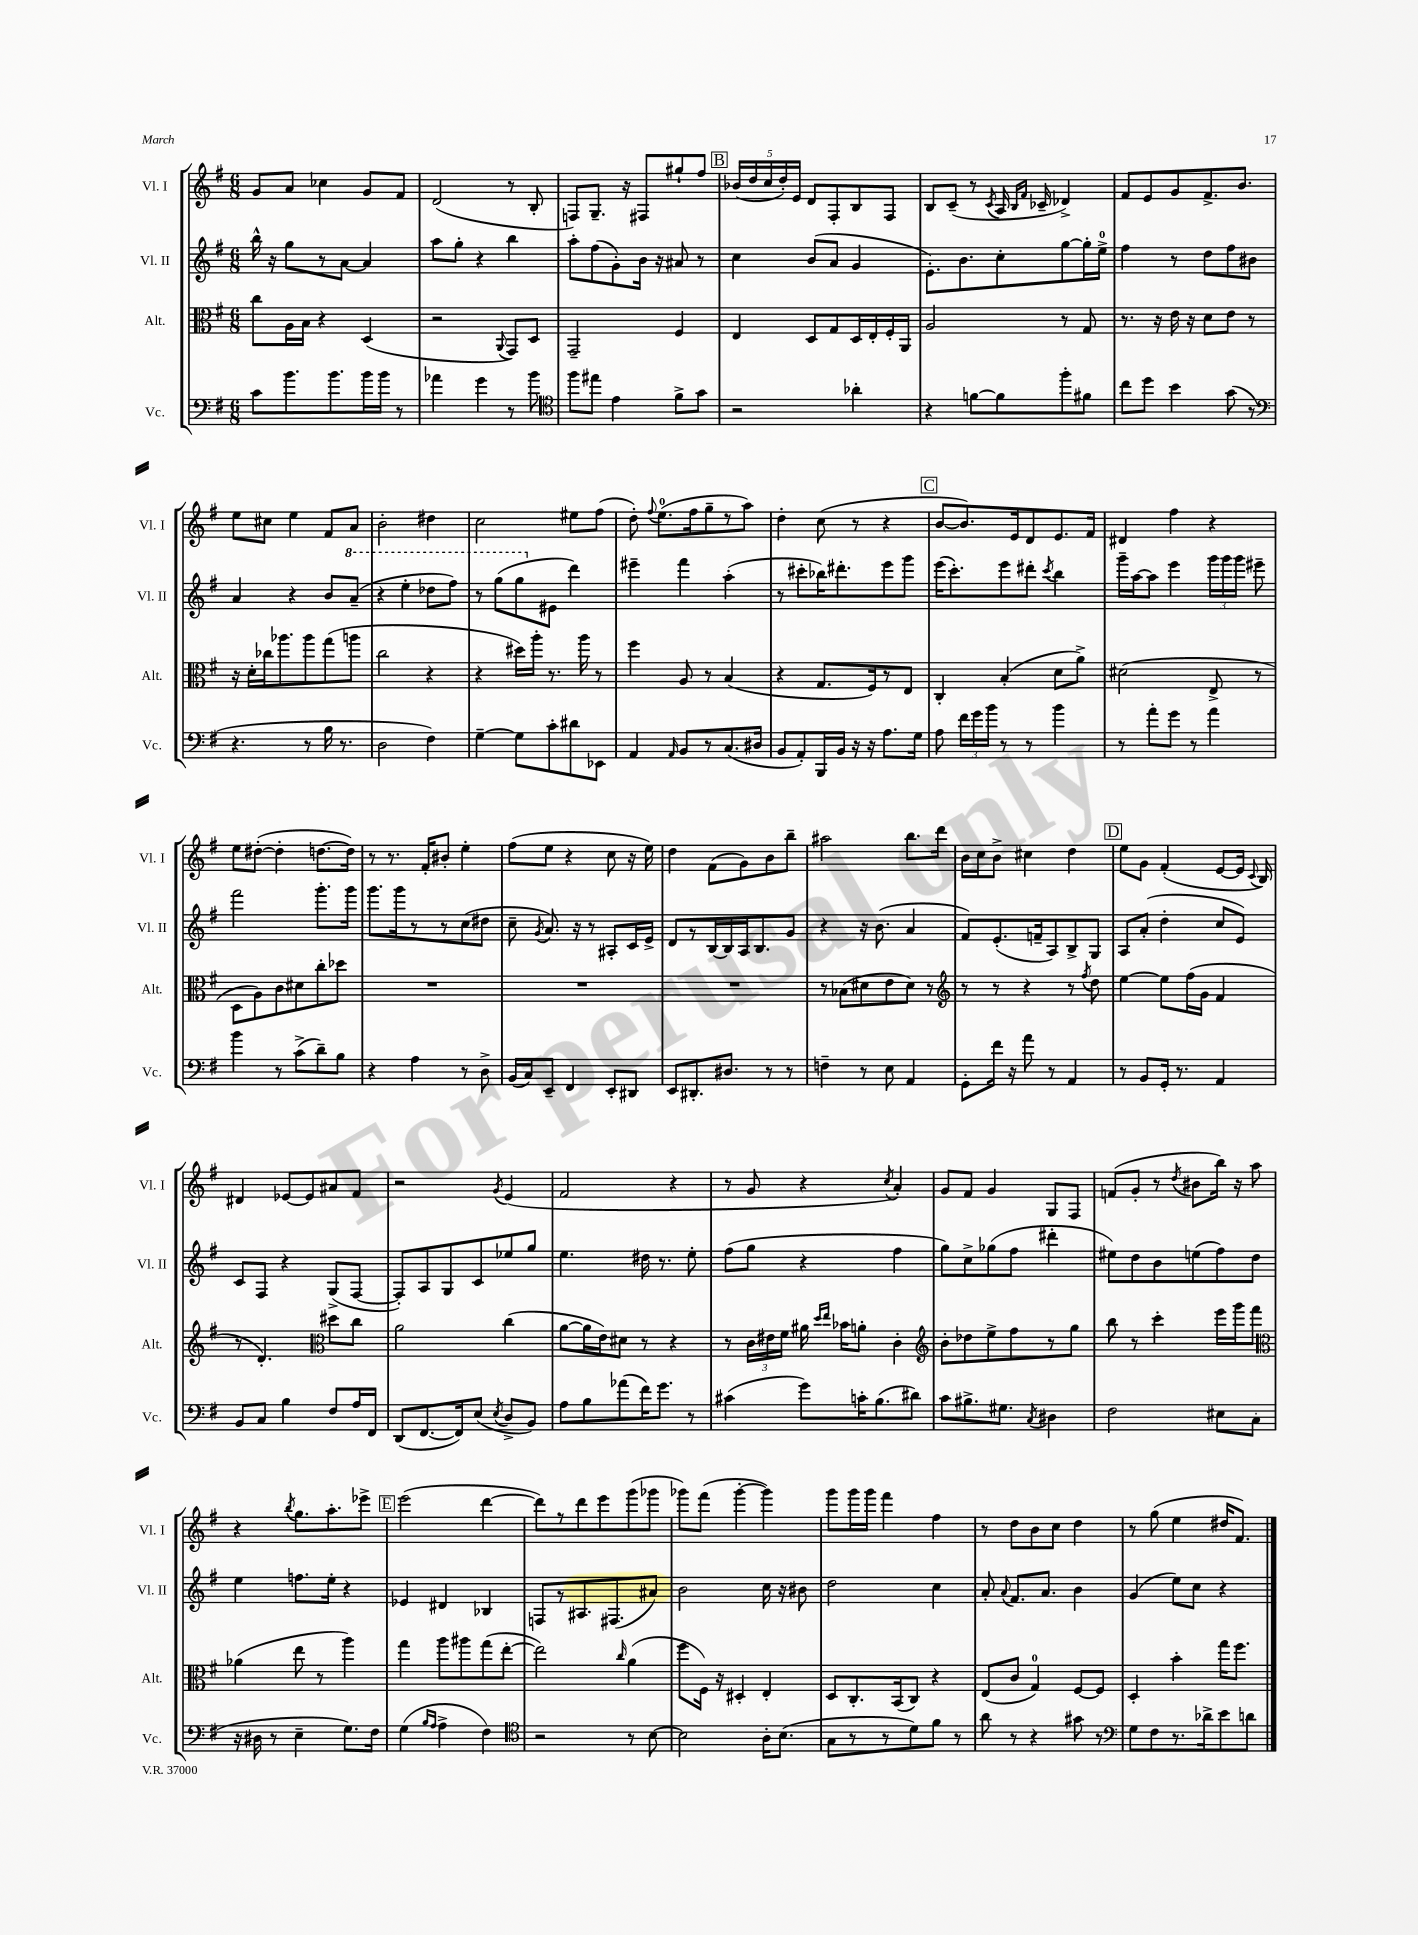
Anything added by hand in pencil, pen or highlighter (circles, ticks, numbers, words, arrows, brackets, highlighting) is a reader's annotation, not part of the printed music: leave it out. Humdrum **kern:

**kern	**kern	**kern	**kern
*staff4	*staff3	*staff2	*staff1
*clefF4	*clefC3	*clefG2	*clefG2
*k[f#]	*k[f#]	*k[f#]	*k[f#]
*M6/8	*M6/8	*M6/8	*M6/8
8c\L	8cc\L	16bb^^\	8g/L
.	.	16r	.
8.b\	16A\L	8gg\L	8a/J
.	16B\JJ	.	.
.	4r	8r	4cc-\
8.b\	.	.	.
.	.	[8a\J	.
16b\L	(4D/	4a/]	8g/L
16b\JJ	.	.	.
8r	.	.	8f#/J
=	=	=	=
4a-\	2r	8aa\L	(2d/
.	.	8gg'\J	.
4g\	.	4r	.
.	8qqAA/	.	.
8r	8GG/L)	4bb\	8r
8b\	8D/J	.	8B'/
=	=	=	=
*clefC4	*	*	*
8ff#\L	2GG~/	8aa'\L	8F/L)
8ee#\J	.	(8ff#\	8.G~/J
4e\	.	8g'\)	.
.	.	.	16r
.	.	16b\Jk	8F#/L
.	.	16r	.
8f#^\L	4F#/	8a#/	8gg#`/
8g\J	.	8r	8ff#/J
=	=	=	=
2r	4E/	4cc\	(20b-/LL
.	.	.	20dd/
.	.	.	20cc/
.	.	.	20dd'/)
.	.	.	20e/JJ
.	8D/L	(8b/L	8d/L
.	8G/	8a/J	8F#'/
4a-'\	16D/L	4g/	8B/
.	16E'/	.	.
.	16F#'/	.	8F#/J
.	16AA/JJ	.	.
=	=	=	=
4r	2A/	8.e'\L)	8B/L
.	.	.	(8c~/J
.	.	8.b\	.
[8f\L	.	.	8r
.	.	.	8qc/
8f\]	.	8cc'\	16A/
.	.	.	16qqB/LL
.	.	.	16qqf#/JJ
.	.	.	16c-~/
8ff#'\	8r	[8gg\	4d-^/)
8f#\J	8G/	16gg'\]L	.
.	.	16ee^\JJ	.
=	=	=	=
8cc\L	8.r	4ff#\	8f#/L
8dd\J	.	.	8e/
.	16r	.	.
4b\	16e\	8r	8g/
.	16r	.	.
.	8d\L	8dd\L	8.f#^/
(8g\	8e\J	8ff#\	.
.	.	.	8.b/J
8r	8r	8b#\J	.
=	=	=	=
*clefF4	*	*	*
4.r	16r	4a/	8ee\L
.	16d'\LL	.	.
.	16cc-\J	.	8cc#\J
.	8.aa-\	.	.
.	.	4r	4ee\
8r	8aa-\	.	.
16B\	(8gg\	8b/L	8f#/L
8.r	.	.	.
.	8aa\J	(8aa~/J	8a/J
=	=	=	=
2D\	2cc\	4r	2b'\
.	.	4eee'\	.
4F#\)	4r	8ddd-\L	4dd#\
.	.	8fff#\J)	.
=	=	=	=
[4G~\	4r	8r	2cc\
.	.	(8ggg\L	.
8G\]L	16dd#\LL)	8ggg\	.
.	16aa'\JJ	.	.
8c'\	8.r	8e#\J	.
8d#\	.	4ddd\)	8ee#\L
.	16aa\	.	.
8EE-\J	8r	.	(8ff#\J
=	=	=	=
4AA/	4ff#\	4eee#~\	8dd'\)
.	.	.	8qqff#/
.	.	.	(8.ee\L
16qqAA/	.	.	.
8BB/L	8A/	4fff#\	.
.	.	.	16ff#\k
8r	8r	.	8gg~\
(8.C/	(4B/	(4aa'\	8r
.	.	.	8aa\J)
16D#/Jk	.	.	.
=	=	=	=
8BB/L	4r	8r	4dd'\
8AA'/)	.	8ccc#'\L	.
16BBB/L	8.G/L	16bb-\K)	(8cc\
16BB/JJ	.	8.ddd#'\	.
16r	.	.	8r
16r	16F#/k)	.	.
8.A\L	8r	8eee\	4r
.	8E/J	8ggg\J	.
16G\Jk	.	.	.
=	=	=	=
8A\	4C'/	(16eee\LK	[8b/L
.	.	8.ccc'\)	.
24f#\LL	.	.	8.b/])
24g\	.	.	.
24b\JJ	.	.	.
8r	(4B'/	8eee\	.
.	.	.	16e/k
8r	.	8ddd#'\J	8d/
.	.	8qccc/	.
4b\	8d\L	4bb\	8.e/
.	8a^\J)	.	.
.	.	.	16f#/Jk
=	=	=	=
8r	(2d#\	16ggg~\LL	4d#/
.	.	[16aa\J	.
8a'\L	.	8aa\]J	.
8g\J	.	4eee\	4ff#\
8r	.	.	.
4a\	8E^/	24ggg\LL	4r
.	.	24ggg\	.
.	.	24ggg\JJ	.
.	8r	8eee#~\	.
=	=	=	=
4b\	8D\L	2fff#\	8ee\L
.	8A\)	.	([8dd#'\J
8r	8c\	.	4dd#'\]
(8c^\L	8d#\	.	.
8d~\)	8cc'\	8.ggg'\L	[8.dd\L
8B\J	8dd-\J	.	.
.	.	16ggg\Jk	16dd\]Jk)
=	=	=	=
4r	2.r	8.ggg\L	8r
.	.	.	8.r
.	.	16ggg\k	.
4A\	.	8r	.
.	.	.	16f#'/LK
.	.	8r	8b#'/J
8r	.	(8cc\	4ee'\
8D^\	.	8dd#\J	.
=	=	=	=
(16BB/LL	2.r	8cc~\	(8ff#\L
16C/J)	.	.	.
.	.	8qg/	.
8EE~/J	.	8.a/)	8ee\J
4FF#/	.	.	4r
.	.	16r	.
.	.	8r	.
8EE'/L	.	8A#'/L	8cc\
8DD#/J	.	16c/L	16r
.	.	16e^/JJ	16ee\)
=	=	=	=
8EE/L	2.r	8d/L	4dd\
8.DD#'/	.	8r	.
.	.	[16B/L	(8f#\L
8.D#/J	.	16B/]	.
.	.	16A/J	8g\)
.	.	8.B/	.
8r	.	.	8b\
8r	.	8g/J	8bb~\J
=	=	=	=
4F~\	8r	4r	2aa#\
.	(8B-\L	.	.
8r	8d#\	16r	.
.	.	(8.b\	.
8E\	8e\	.	.
4AA/	8d#\J)	4a/	8.bb\L
.	8r	.	.
.	.	.	16ddd\Jk
=	=	=	=
*	*clefG2	*	*
8GG'\L	8r	8f#/L)	16b\LL
.	.	.	16cc\J
16f#\Jk	8r	(8.e'/	8b^\J
16r	.	.	.
8a\	4r	.	4cc#\
.	.	16f~/k	.
8r	.	8A/)	.
4AA/	8r	8B^/	4dd\
.	8qff#/	.	.
.	8dd\	8G/J	.
=	=	=	=
8r	[4ee\	8A/L	8ee\L
8BB/L	.	(8a'/J	8g\J
16GG'/Jk	8ee\]L	4dd'\	(4f#'/
8.r	.	.	.
.	(16ff#\L	.	.
.	16g\JJ	.	.
4AA/	4f#/	8cc/L	[8e/L
.	.	8e/J)	16e/]Jk
.	.	.	8qqc/
.	.	.	16B/)
=	=	=	=
8BB/L	8r	8c/L	4d#/
8C/J	4.d'/)	8F#/J	.
4B\	.	4r	[8e-/L
.	.	.	8e-/]
*	*clefC3	*	*
8F#/L	8dd#\L	(8G^/L	8a#/
16A/L	8cc\J	[8F#/J	8f#/J
16FF#/JJ	.	.	.
=	=	=	=
(8DD/L	2a\	8F#'/]L)	2r
[8.FF#/	.	8A/	.
.	.	8G/	.
16FF#/]k)	.	.	.
(8E/J	.	8c/	.
8qE/	.	.	8qg/
8D^/L	(4cc\	8ee-/	(4e/
8BB/J)	.	8gg/J	.
=	=	=	=
8A\L	[8a\L	4.ee\	2f#/
8B\	16a\]L	.	.
.	16e\J)	.	.
(8a-\	8d#\J	.	.
16f#\K)	8r	16dd#\	.
8.g\J	.	8.r	.
.	4r	.	4r
8r	.	8ee'\	.
=	=	=	=
(4c#\	8r	(8ff#\L	8r
.	24c\LL	8gg\J	8g/
.	24e#\	.	.
.	24f#\JJ	.	.
8g\L)	16a#\	4r	4r
.	16qqdd/LL	.	.
.	16qqee/JJ	.	.
.	16b-\LK	.	.
16c'\K	8a'\J	.	.
(8.B\	.	.	.
.	.	.	8qcc/
.	4c'\	4ff#\	4a'/)
8d#\J)	.	.	.
=	=	=	=
*	*clefG2	*	*
8c\L	8b'\L	8gg\L)	8g/L
8.B#^\	8dd-\	8cc^\	8f#/J
.	8ee^\	(8gg-\	4g/
8.G#\J	.	.	.
.	8ff#\	8ff#\J	.
8qC/	.	.	.
4D#\	8r	4ddd#'\	8G/L
.	8gg\J	.	8F#/J
=	=	=	=
2F#\	8bb\	8ee#\L)	(8f/L
.	8r	8dd\	8g'/J
.	4ccc'\	8b\	8r
.	.	.	8qdd/
.	.	(8ee\	8b#\L
8E#\L	16eee\LL	8ff#\)	16bb\Jk)
.	16ggg\J	.	16r
(8C\J	8fff#\J	8dd\J	8aa\
=	=	=	=
*	*clefC3	*	*
16r	(4a-\	4ee\	4r
16D#\	.	.	.
8r	.	.	.
.	.	.	8qbb/
4E~\	8ee\	8.ff\L	8.gg\L
.	8r	.	.
.	.	16ee'\Jk	8.aa'\
8.G\L)	4aa\)	4r	.
.	.	.	8eee-^\J
16F#\Jk	.	.	.
=	=	=	=
(4G\	4gg\	4e-/	(2eee\
16qqB/LL	.	.	.
16qqA/JJ	.	.	.
4A^\	8aa\L	4d#/	.
.	8aa#\	.	.
4F#\)	(8gg\	4B-/	[4ddd\
.	[8ee'\J	.	.
=	=	=	=
*clefC4	*	*	*
2r	2ee\])	8F/L	8ddd\]L)
.	.	8r	8r
.	.	8.A#/	8ddd\
.	.	.	8eee\
.	.	(8.F#/	.
.	16qqcc/	.	.
8r	(4a\	.	(8ggg\
[8B\	.	8a#/J)	8ggg-\J
=	=	=	=
2B\]	8ff#\L	2b\	8ggg-\L)
.	16F#\Jk)	.	(8fff#\J
.	16r	.	.
.	4D#'/	.	[4ggg-'\
16A'\LK	4E'/	16cc\	4ggg-\])
(8.B\J	.	16r	.
.	.	8b#\	.
=	=	=	=
8G\L	8D/L	2dd\	8ggg\L
8r	8.C'/	.	16ggg\L
.	.	.	16ggg\JJ
8r	.	.	4fff#\
.	(16BB/k	.	.
8d\)	8C/J)	.	.
8f#\J	4r	4cc\	4ff#\
8r	.	.	.
=	=	=	=
8a\	(8E/L	8a'/	8r
.	.	8qqa/	.
8r	8c/J	8.f#/L	8dd\L
4r	4G/)	.	8b\
.	.	8.a/J	.
.	.	.	8cc\J
8g#\	[8F#/L	4b\	4dd\
8r	8F#/]J	.	.
=	=	=	=
*clefF4	*	*	*
8G\L	4D'/	(4g/	8r
8F#\	.	.	(8gg\
8.r	4b'\	8ee\L)	4ee\
.	.	8cc\J	.
16d-^\k	.	.	.
8e\	16gg\LK	4r	16dd#/LK
.	8.ff#\J	.	8.f#/J)
8d\J	.	.	.
==	==	==	==
*-	*-	*-	*-
